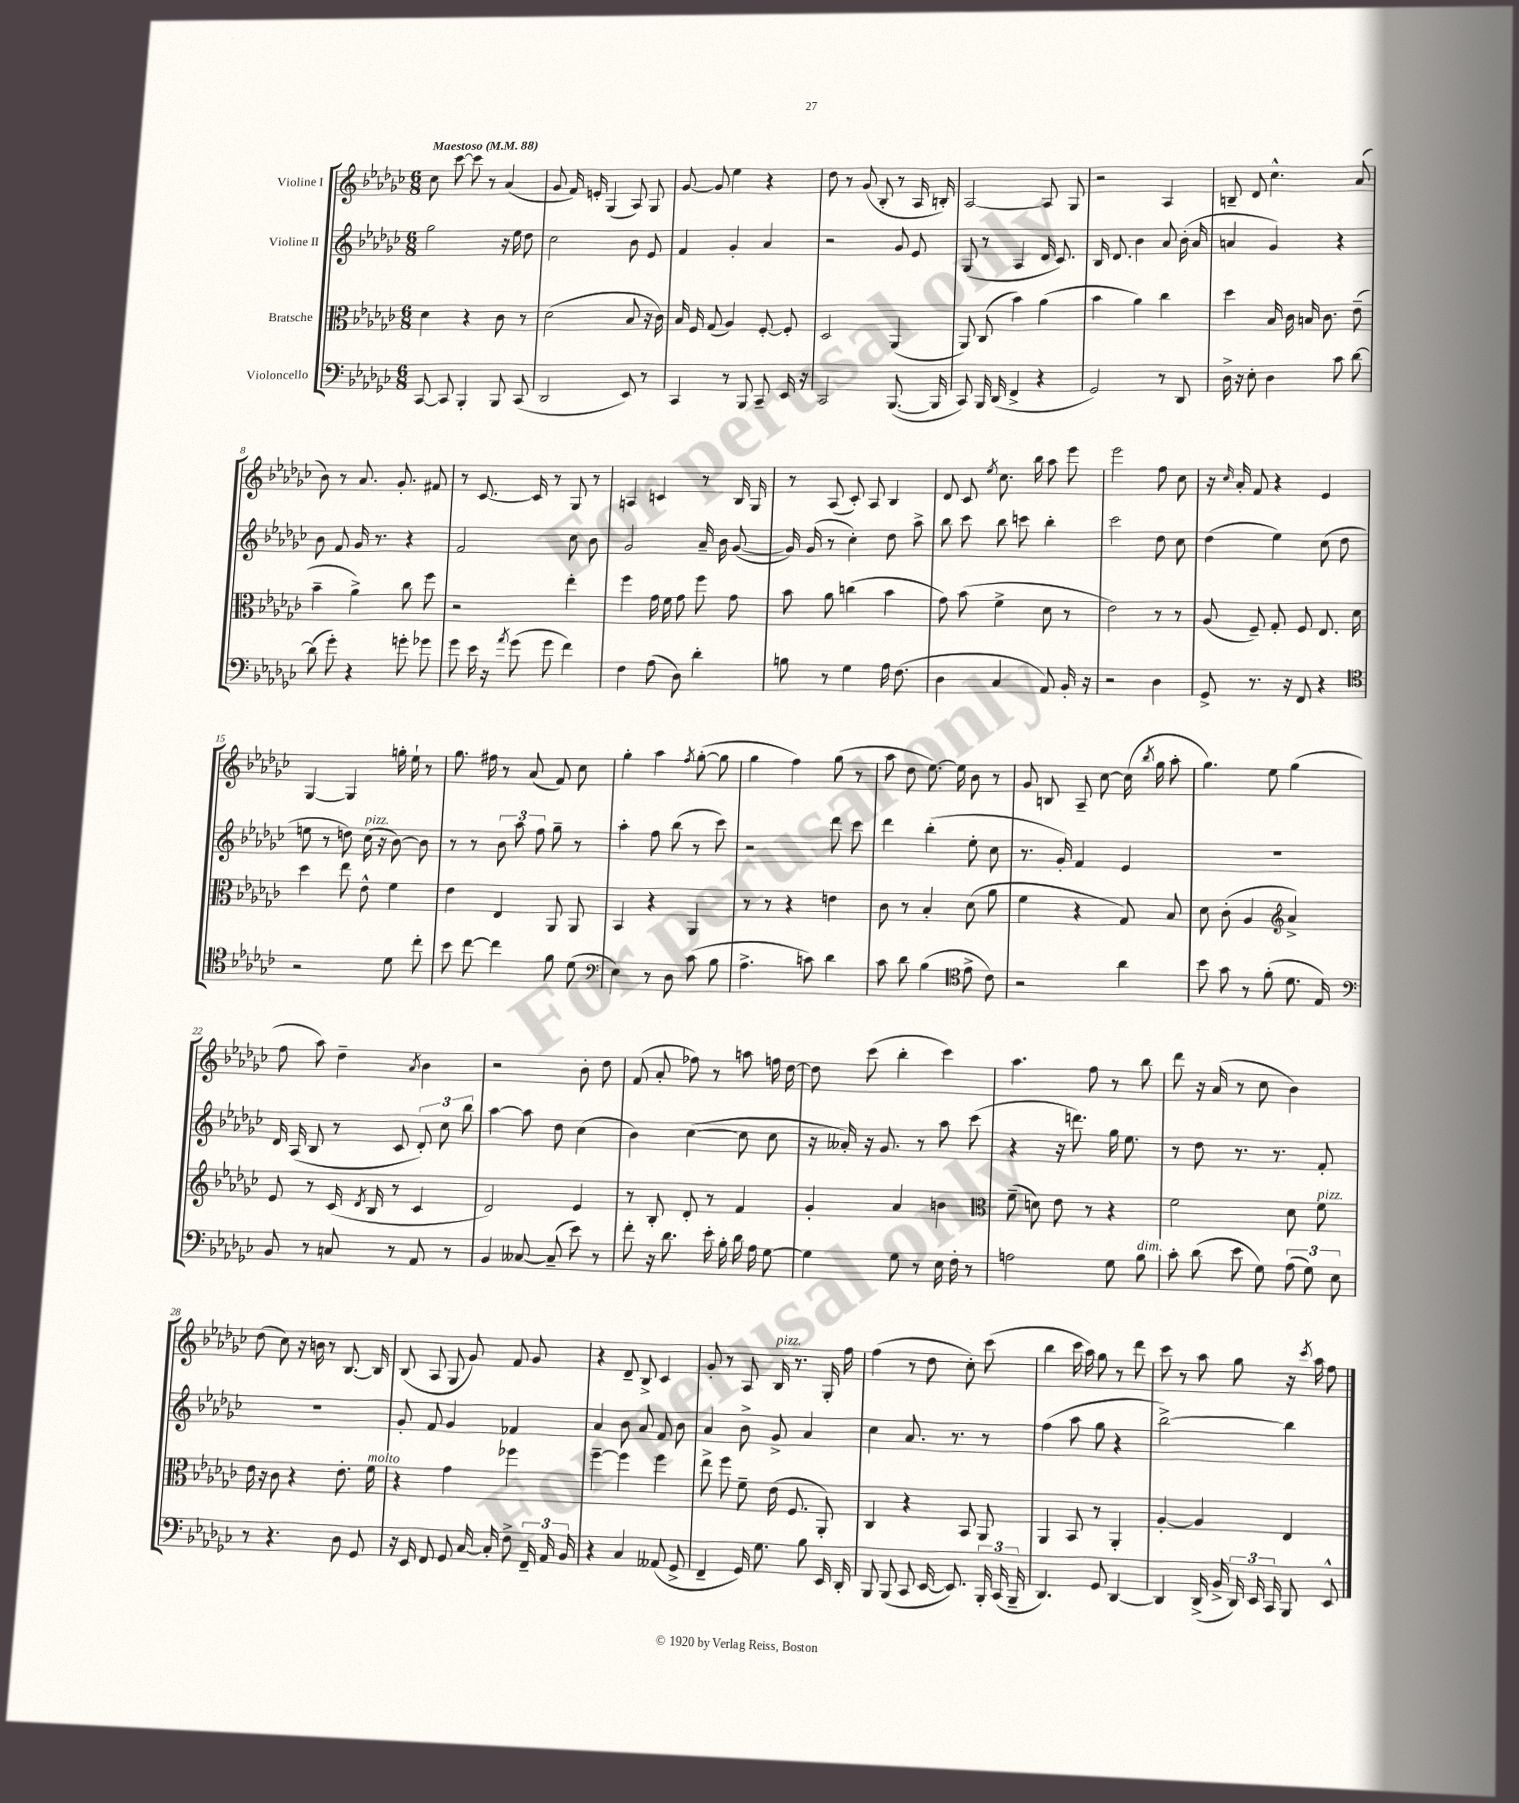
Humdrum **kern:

**kern	**kern	**kern	**kern
*staff4	*staff3	*staff2	*staff1
*clefF4	*clefC3	*clefG2	*clefG2
*k[b-e-a-d-g-c-]	*k[b-e-a-d-g-c-]	*k[b-e-a-d-g-c-]	*k[b-e-a-d-g-c-]
*M6/8	*M6/8	*M6/8	*M6/8
*MM88	*MM88	*MM88	*MM88
[8CC-	4d-	2gg-	8cc-
8CC-]	.	.	[8ccc-
4BBB-'	4r	.	8ccc-]
.	.	.	8r
8BBB-	8c-	16r	(4a-
.	.	16ee-	.
(8CC-	8r	8dd-	.
=	=	=	=
2DD-	(2d-	2cc-	8g-
.	.	.	16f)
.	.	.	16e'
.	.	.	(4G-
8EE-)	8B-	8b-	8A-)
8r	16r	8e-	8G-
.	16c-)	.	.
=	=	=	=
4CC-	16B-	4f	[8g-
.	16F	.	.
.	(8G-	.	8g-]
8r	4A-)	4g-'	4ee-
8BBB-	.	.	.
8CC-~	[8F'	4a-	4r
16EE-	8F']	.	.
16r	.	.	.
=	=	=	=
2CC-	2D-	2r	8dd-
.	.	.	8r
.	.	.	(8g-
.	.	.	8B-'
([8.BBB-	(4AA-	8g-	8r
.	.	8e-	16A-
16BBB-]	.	.	16B')
=	=	=	=
8CC-)	8AA-)	(8G-	[2A-
16BBB-	(8C-	8r	.
(16DD-	.	.	.
4FF^	4b-)	4A-	.
4r	(4a-	16d-	8A-]
.	.	8.c-)	.
.	.	.	8G-
=	=	=	=
2GG-)	4b-	16B-	2r
.	.	8.d-	.
.	4a-)	4b-	.
8r	4cc-	8a-	4A-
8DD-	.	(16b-'	.
.	.	16a-	.
=	=	=	=
16D-^	4dd-	4a	8B~
16r	.	.	.
8E-'	.	.	8d-
4D-	16B-	4g-)	4.cc-^^
.	16c-	.	.
.	16B	.	.
.	8.c-	.	.
8c-	.	4r	.
[8d-	(8e-~	.	(8a-
=	=	=	=
(8d-]	4b-~	8b-	8b-)
8g-')	.	8f	8r
4r	4a-^)	16g-	8.a-
.	.	8.r	.
.	.	.	8.g-'
8g'	8cc-	4r	.
8g-	8ff	.	8f#
=	=	=	=
8g-	2r	2f	8r
16e-	.	.	[8.c-
16r	.	.	.
8qa-	.	.	.
(8g-	.	.	.
.	.	.	16c-]
8g-	.	.	8r
4f)	4ee-'	8cc-	8G-
.	.	8b-	8r
=	=	=	=
4F	4ff	2g-	4A
(8A-	16g-	.	4c
.	16f	.	.
8D-)	8g-	.	.
4d-'	8ff	16a-~	8r
.	.	16b-	.
.	8g-	([8g-	16B-
.	.	.	16G-
=	=	=	=
8B	8b-	16g-])	8r
.	.	(16g-	.
8r	8a-	8r	(8A-
4G-	(4cc	4cc-')	8c-')
.	.	.	8A-
16A-	4b-	8dd-	4B-
(8.F	.	.	.
.	.	8aa-^	.
=	=	=	=
4D-	8g-)	8bb-	8d-
.	(8b-	8ccc-	8c-
.	.	.	8qee-
4C-	4f^	8bb-	8.cc-
.	.	8ccc	.
.	.	.	16bb-
8AA-)	8d-	4bb-'	8aa-
16BB-'	8r	.	8eee-
16r	.	.	.
=	=	=	=
2r	2e-)	2ccc-	2eee-
4D-	8r	8dd-	8ff
.	8r	8cc-	8cc-
=	=	=	=
8GG-^	(8A-	(4dd-	16r
.	.	.	16qqcc-
.	.	.	16a-'
8.r	8F~)	.	8f
.	8G-'	4ee-)	4r
16r	.	.	.
8FF	8F	.	.
4r	8.E-	(8cc-	4e-
.	.	8dd-	.
.	16d-	.	.
=	=	=	=
*clefC4	*	*	*
2r	4dd-	8ee	[4G-
.	.	8r	.
.	8ee-	8dd)	4G-]
.	8e-^^	(16cc-	.
.	.	16r	.
8d-	4f	[8b-)	16gg'
.	.	.	16ee-`
8cc-'	.	8b-]	8r
=	=	=	=
8b-	4e-	8r	8.gg-
[8cc-	.	8r	.
.	.	.	16ff#
4cc-]	4E-	12b-	8r
.	.	12aa-	.
.	.	.	(8a-
.	.	12ff	.
8f	8AA-	8gg-~	8f)
(8d-	8AA-	8r	8cc-
=	=	=	=
*clefF4	*	*	*
4E-)	4BB-	4aa-'	4gg-'
8r	4r	8ff	4aa-
8D-	.	(8bb-	.
.	.	.	8qff
(8c-	4AA-	8r	([8gg-'
8B-	.	8ccc-)	8gg-]
=	=	=	=
4.A-^	8r	2r	4gg-
.	8r	.	.
.	4r	.	4ff)
8c)	.	.	.
4d-	4e	8ddd-	(8gg-
.	.	8ccc-	8r
=	=	=	=
8c-	8c-	4ddd-	8aa-
8d-	8r	.	8dd-
(4B-	4B-'	(4bb-'	[8.ee-)
.	.	.	16ee-]
*clefC4	*	*	*
8e-^	(8d-	8ee-'	8b-
8c-)	8a-	8cc-	8r
=	=	=	=
2r	4f	8.r	8g-
.	.	.	8B
.	.	16g-')	.
.	4r	4f	8A-~
.	.	.	[8cc-
4a-	8G-)	4e-	(16cc-]
.	.	.	8qbb-
.	.	.	16gg-
.	8B-	.	8aa-'
=	=	=	=
8b-	8d-	2.r	4.gg-)
8g-	(8c-'	.	.
8r	4A-	.	.
(8f'	.	.	8ee-
*	*clefG2	*	*
8.d-	4a-^)	.	(4gg-
16E-)	.	.	.
=	=	=	=
*clefF4	*	*	*
8BB-	8e-	16d-	8ff
.	.	(16A-	.
8r	8r	8B-	8aa-)
8C	(16c-	8r	4dd-~
.	8qd-	.	.
.	16B-	.	.
8r	8r	8c-	.
.	.	.	8qa-
8AA-	4c-	12d-')	4b-
.	.	12cc-	.
8r	.	.	.
.	.	12bb-	.
=	=	=	=
4BB-	2d-)	[4aa-	2r
[8C--	.	8aa-]	.
(8C--~]	.	8dd-	.
8e-)	4e-	(4cc-	8b-'
8r	.	.	8dd-
=	=	=	=
8f'	8r	4b-)	(8f
16r	8B-'	.	8a-'
8.d-	.	.	.
.	8d-'	([4cc-	8ff-)
16e-'	8r	.	8r
16B-'	.	.	.
16d-	4f	8cc-]	8aa
16A-	.	.	.
[8G-	.	8cc-	16ff
.	.	.	[16dd-
=	=	=	=
4G-]	4g-'	16r	8dd-]
.	.	16a--')	.
.	.	16r	(8ccc-
.	.	8.g-	.
8G-	4a-	.	4bb-'
8r	.	8r	.
16E-	4b	8aa-	4ccc-)
16F'	.	.	.
8r	.	(8ccc-	.
=	=	=	=
*	*clefC3	*	*
2A	(8f~	4r	4.aa-
.	8d)	.	.
.	8e-	16r	.
.	.	8.ddd)	.
.	8r	.	8ff
8G-	4r	16gg-	8r
.	.	8.ee-	.
8B-	.	.	8bb-
=	=	=	=
8c-'	2f	8r	8ddd-
(8d-	.	8dd-	16r
.	.	.	(16a-
8e-	.	8.r	8r
8G-)	.	.	8cc-
.	.	8.r	.
(12A-	8d-	.	4b-)
12G-)	.	.	.
.	8f	8f'	.
12E-	.	.	.
=	=	=	=
8r	16e-	2.r	(8dd-
.	16r	.	.
4.r	8c-	.	8cc-)
.	4r	.	16r
.	.	.	16b
.	.	.	8r
8D-	8.e-'	.	[8.B-
8GG-	.	.	.
.	16f	.	16B-]
=	=	=	=
16r	4r	8g-'	(8B-
16EE-	.	.	.
8FF	.	8f	8A-
8GG-	4g-	4g-	8G-
[16C-	.	.	8g-)
16C-']	.	.	.
8F^	4ff-	4f-	8f
24FF~	.	.	8g-
24AA-	.	.	.
24BB-	.	.	.
=	=	=	=
4r	[4ff~	4a-	4r
4C-	4ff]	8b-	8d-~
.	.	8a-	8B-^
(8AA--	4ff	8f	4c-
8GG-^	.	8b-	.
=	=	=	=
4FF~	8ee-^	4a-	8g-'
.	8ff	.	8r
16GG-)	8f~	8b-^	8A-
8.G-	.	.	.
.	(16e-	8g-^	16B-
.	8.F	.	8.r
8B-	.	4a-	.
16EE-	8AA-')	.	16G-'
16DD-'	.	.	16ff
=	=	=	=
8BBB-	4C-	4cc-	(4ff
(8BBB-	.	.	.
8CC-	4r	8.a-	8r
[16EE-	.	.	8dd-
8.EE-])	.	8.r	.
.	8BB-	.	8cc-')
24BBB-'	8AA-	8r	(8ccc-
(24CC-	.	.	.
24BBB-~	.	.	.
=	=	=	=
4.DD-)	4AA-	(4ff	4bb-
.	8BB-	8aa-	16ccc-
.	.	.	16aa-)
8GG-	8r	8gg-	8gg-
[4DD-	4AA-'	4r	8r
.	.	.	8ddd-
=	=	=	=
4DD-]	[4A-'	[2bb-^)	8ccc-
.	.	.	8r
(16DD-^	4A-]	.	8aa-
16BB-^	.	.	.
24DD-)	.	.	8gg-
24EE-	.	.	.
24CC-	.	.	.
8BBB-	4E-	4bb-]	16r
.	.	.	8qccc-
.	.	.	16aa-
8EE-^^	.	.	8ff
==	==	==	==
*-	*-	*-	*-
